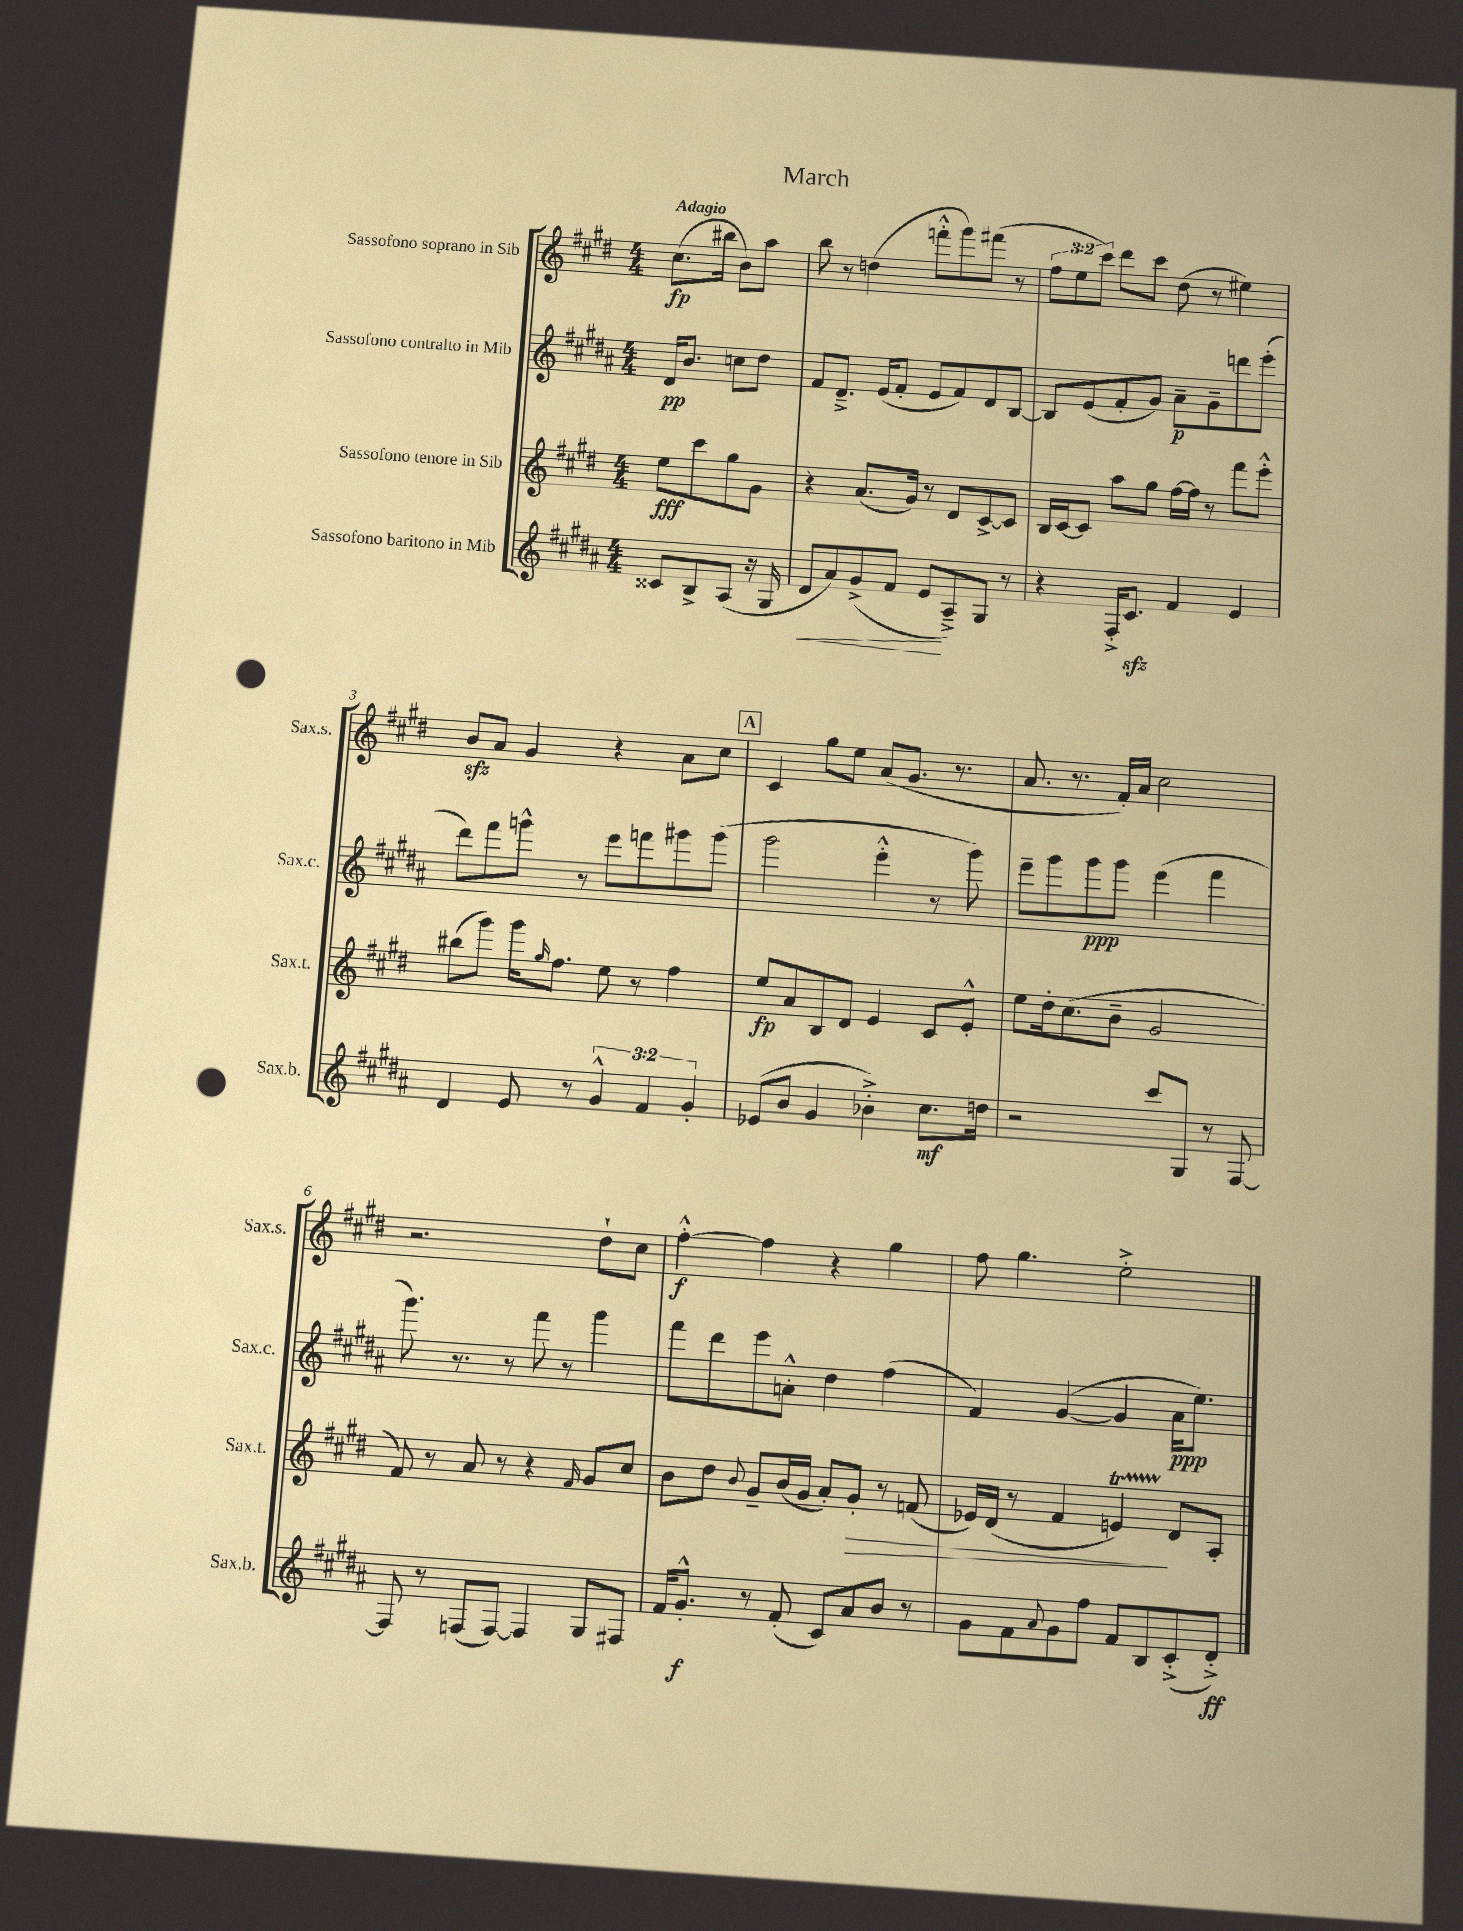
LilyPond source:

\header { title = "March" }
<<
\new StaffGroup <<
\new Staff = "s0" \with { instrumentName = "Sassofono soprano in Sib" shortInstrumentName = "Sax.s." } {
    \clef treble \key e \major \numericTimeSignature \time 4/4 \override Staff.TupletNumber.text = #tuplet-number::calc-fraction-text \partial 2 \tempo "Adagio"
    cis''8.\fp( bis''16 b'8) a''8 |
    b''8 r8 d''4( f'''8-.-^ gis'''8) fis'''8( r8 |
    \tuplet 3/2 { fis''8 e''8 cis'''8) } dis'''8 cis'''8 dis''8( r8 eis''4) |
    b'8\sfz a'8 gis'4 r4 a'8 cis''8 |
    \mark \markup { \box "A" } cis'4 gis''8 e''8 a'8( gis'8. r8. |
    a'8. r8. fis'16-.) a'16 cis''2 |
    r2. dis''8-! cis''8 |
    fis''4~-.-^\f fis''4 r4 gis''4 |
    fis''8 gis''4. e''2-.-> \bar "|." |
}
\new Staff = "s1" \with { instrumentName = "Sassofono contralto in Mib" shortInstrumentName = "Sax.c." } {
    \clef treble \key b \major \numericTimeSignature \time 4/4 \partial 2
    dis'16\pp b'8. c''8 dis''8 |
    fis'8 dis'8.---> e'16( fis'8-. e'8 fis'8) dis'8 b8~ |
    b8 e'8( fis'8-. gis'8) ais'8--\p gis'8-- d'''8 e'''8-.( |
    dis'''8) fis'''8 g'''8-^ r8 e'''8 f'''8 gis'''8 gis'''8( |
    \mark \markup { \box "A" } gis'''2 e'''4-.-^ r8 gis'''8) |
    e'''8-- gis'''8 gis'''8\ppp gis'''8 e'''4( fis'''4 |
    gis'''8.) r8. r8 fis'''8 r8 gis'''4 |
    fis'''8 dis'''8 e'''8 a'8-.-^ dis''4 fis''4( |
    fis'4) gis'4~( gis'4 ais'16\ppp e''8.) \bar "|." |
}
\new Staff = "s2" \with { instrumentName = "Sassofono tenore in Sib" shortInstrumentName = "Sax.t." } {
    \clef treble \key e \major \numericTimeSignature \time 4/4 \partial 2
    e''8\fff cis'''8 gis''8 gis'8 |
    r4 a'8.( gis'16) r8 dis'8 cis'8~-> cis'8 |
    b16 cis'16~ cis'8 a''8 gis''8 fis''16~ fis''16 r8 fis'''8 e'''8-.-^ |
    bis''8( gis'''8) gis'''16 \grace { gis''16 } fis''8. e''8 r8 fis''4 |
    \mark \markup { \box "A" } e''8\fp a'8 b8 dis'8 e'4 cis'8 e'8-.-^ |
    e''8 dis''16-. cis''8.( b'8-- gis'2 |
    fis'8) r8 a'8 r8 r4 \grace { fis'16 } gis'8 cis''8 |
    b'8 dis''8 \appoggiatura { b'8 } gis'8-- b'16( gis'16 a'8-.) gis'8-.\> r8 f'8( |
    ees'16) dis'16( r8 fis'4 e'4\startTrillSpan\!) dis'8\stopTrillSpan a8-. \bar "|." |
}
\new Staff = "s3" \with { instrumentName = "Sassofono baritono in Mib" shortInstrumentName = "Sax.b." } {
    \clef treble \key b \major \numericTimeSignature \time 4/4 \override Staff.TupletNumber.text = #tuplet-number::calc-fraction-text \partial 2
    cisis'8 b8-> ais8( r16 gis16 |
    dis'8\< ais'8) gis'8->( fis'8 e'8\! ais8--->) gis8 r8 |
    r4 fis16-.-> cis'8.\sfz fis'4 e'4 |
    dis'4 e'8 r8 \tuplet 3/2 { gis'4-^ fis'4 gis'4-. } |
    \mark \markup { \box "A" } ees'8( b'8 gis'4 bes'4-.->) cis''8.\mf d''16 |
    r2 cis'''8 gis8 r8 fis8~ |
    fis8 r8 f8( f8~) f4 gis8 fis8 |
    fis'16 gis'8.-.-^\f r8 fis'8-.( cis'8) ais'8 b'8 r8 |
    gis'8 fis'8 \appoggiatura { ais'8 } gis'8 fis''8 fis'8 b8 cis'8-.->( dis'8-.->\ff) \bar "|." |
}
>>
>>
